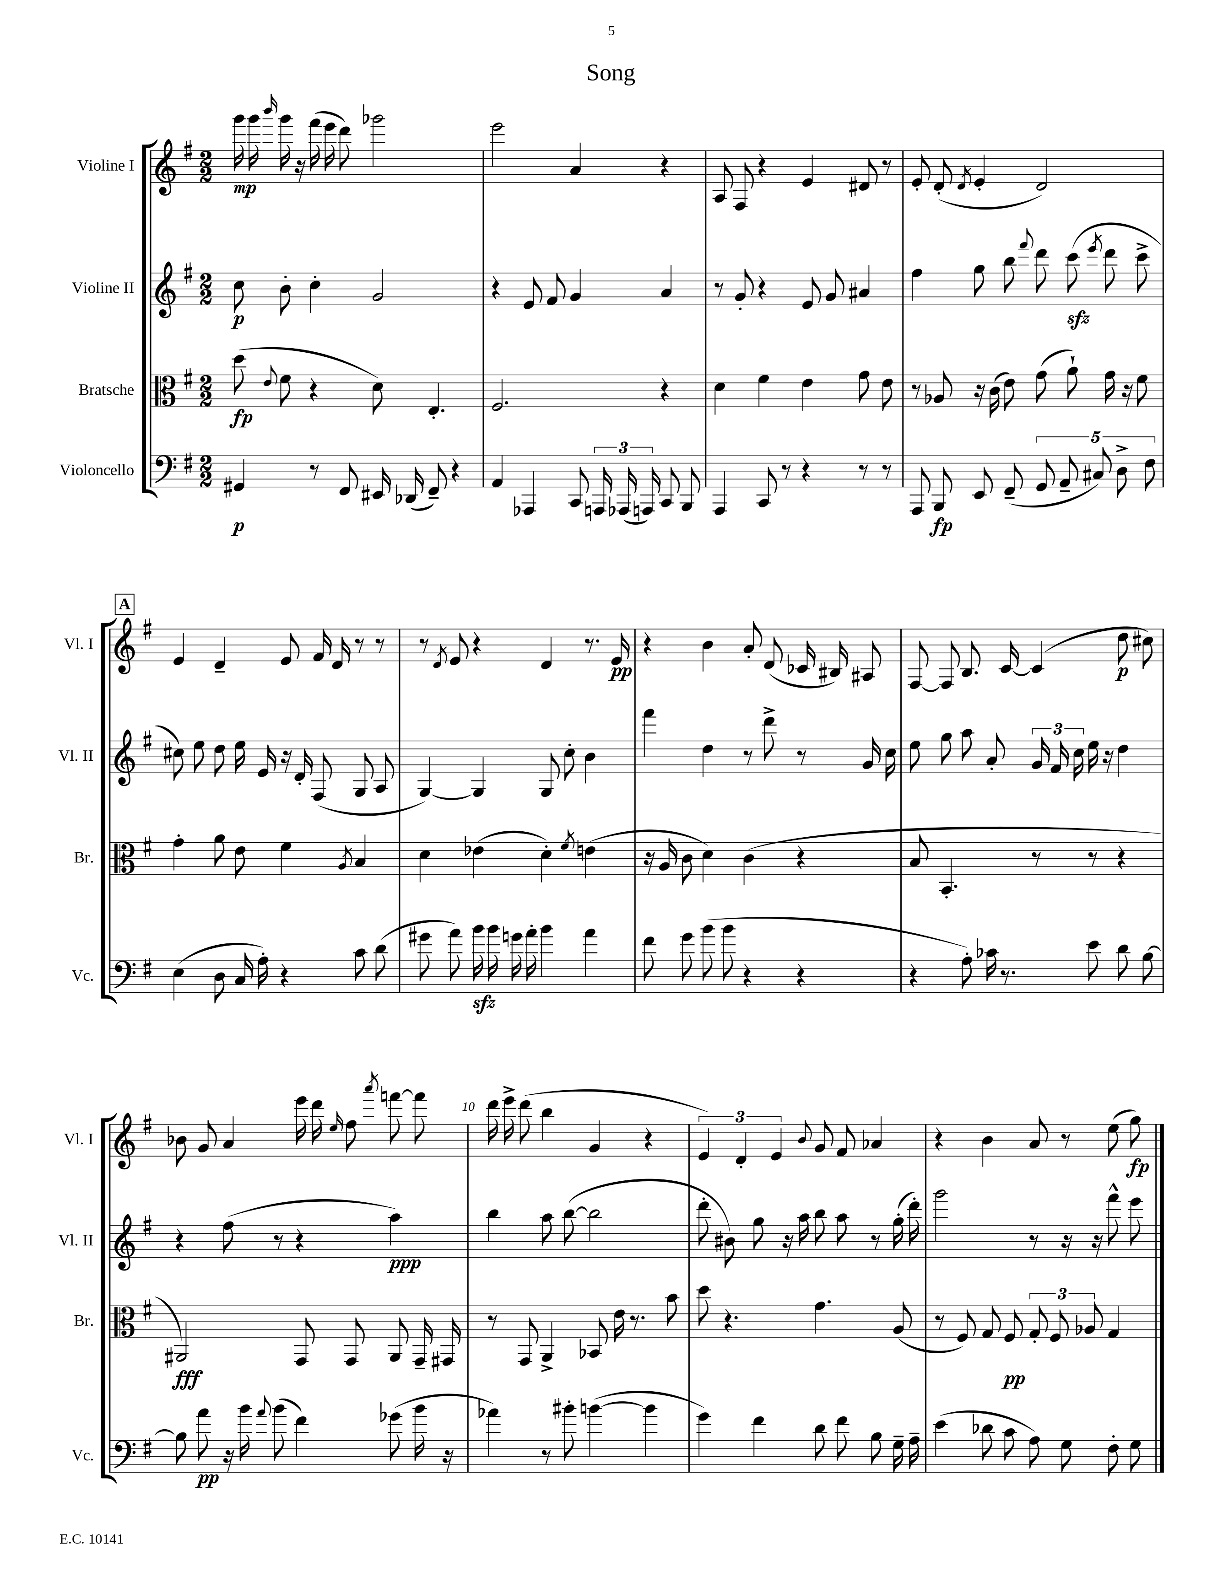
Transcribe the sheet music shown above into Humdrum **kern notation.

**kern	**kern	**kern	**kern
*staff4	*staff3	*staff2	*staff1
*clefF4	*clefC3	*clefG2	*clefG2
*k[f#]	*k[f#]	*k[f#]	*k[f#]
*M2/2	*M2/2	*M2/2	*M2/2
4GG#	(8dd	8cc	16ggg
.	.	.	16ggg
.	8qqe	.	16qqbbb
.	8f#	8b'	16ggg
.	.	.	16r
8r	4r	4cc'	(16fff#
.	.	.	16eee
8FF#	.	.	8ddd)
16EE#	8d)	2g	2ggg-
(16DD-	.	.	.
8FF#~)	4.E'	.	.
4r	.	.	.
=	=	=	=
4AA	2.F#	4r	2eee
4AAA-	.	8e	.
.	.	8f#	.
8CC	.	4g	4a
24AAA	.	.	.
(24AAA-	.	.	.
24AAA)	.	.	.
8CC	4r	4a	4r
8BBB	.	.	.
=	=	=	=
4AAA	4d	8r	8A
.	.	8g'	8F#
8CC	4f#	4r	4r
8r	.	.	.
4r	4e	8e	4e
.	.	8g	.
8r	8g	4a#	8d#
8r	8e	.	8r
=	=	=	=
8AAA	8r	4ff#	8e'
8BBB	8A-	.	(8d'
.	.	.	8qd
8EE	16r	8gg	4e'
.	(16c	.	.
(8FF#~	8e)	8bb	.
.	.	8qqfff#	.
10GG	(8g	8ddd	2d)
10AA~	.	.	.
.	8a`)	(8ccc	.
10C#)	.	.	.
.	.	8qeee	.
.	16g	8ddd	.
10D^	.	.	.
.	16r	.	.
.	8f#	8ccc^	.
10F#	.	.	.
=	=	=	=
(4E	4g'	8cc#)	4e
.	.	8ee	.
8D	8a	8dd	4d~
16C	8e	16ee	.
16A')	.	16e	.
4r	4f#	16r	8e
.	.	16d'	.
.	.	(8F#	16f#
.	.	.	16d
.	8qA	.	.
8c	4B	8G	8r
(8d	.	8A	8r
=	=	=	=
8g#	4d	[4G)	8r
.	.	.	8qd
8a)	.	.	8e
16b	(4e-	4G]	4r
16b	.	.	.
16g	.	.	.
16a'	.	.	.
4b	4d')	8G	4d
.	.	8cc'	.
.	8qf#	.	.
4a	(4e	4b	8.r
.	.	.	16e
=	=	=	=
8f#	16r	4fff#	4r
.	16A	.	.
8g	8c	.	.
(8b	4d)	4dd	4b
8b	.	.	.
4r	(4c	8r	8a'
.	.	8ddd^	(8d
4r	4r	8r	16c-
.	.	.	16B#)
.	.	16g	8A#
.	.	16cc	.
=	=	=	=
4r	8B	8ee	[8F#
.	4.BB'	8gg	8F#]
8A')	.	8aa	8.B
16c-	.	8a'	.
8.r	.	.	[16c
.	8r	24g	(4c]
.	.	24f#	.
.	.	24cc	.
8e	8r	16ee	.
.	.	16r	.
8d	4r	4dd	8dd
[8B	.	.	8cc#)
=	=	=	=
8B]	2AA#)	4r	8b-
8a	.	.	8g
16r	.	(8ff#	4a
16b	.	.	.
8qqa	.	.	.
(8b	.	8r	.
4f#)	8GG	4r	16eee
.	.	.	16ddd
.	.	.	16qqee
.	8GG	.	8ff#
.	.	.	8qaaa
(8g-	8AA#	4aa)	[8fff
16b	16GG~	.	8fff]
16r	16GG#	.	.
=	=	=	=
4a-)	8r	4bb	16ddd
.	.	.	16eee^
.	8GG	.	(8ddd
8r	4AA^	8aa	4bb
8b#'	.	([8bb	.
([4b	8BB-	2bb]	4g
.	16e	.	.
.	8.r	.	.
4b]	.	.	4r
.	8b	.	.
=	=	=	=
4g)	8dd	8ddd'	6e)
.	4.r	8b#)	.
.	.	.	6d'
4f#	.	8gg	.
.	.	.	6e
.	.	16r	.
.	.	16aa	.
.	.	.	8qqb
8d	4.g	8bb	8g
8f#	.	8aa	8f#
8B	.	8r	4a-
16G~	(8A	(16gg'	.
16A~	.	16ddd')	.
=	=	=	=
(4e	8r	2ggg	4r
.	8F#)	.	.
8d-	8G	.	4b
8c	8F#	.	.
8A)	12G'	8r	8a
.	12F#	.	.
8G	.	16r	8r
.	12A-	.	.
.	.	16r	.
8F#'	4G	8fff#^^	(8ee
8G	.	8eee	8gg)
==	==	==	==
*-	*-	*-	*-
